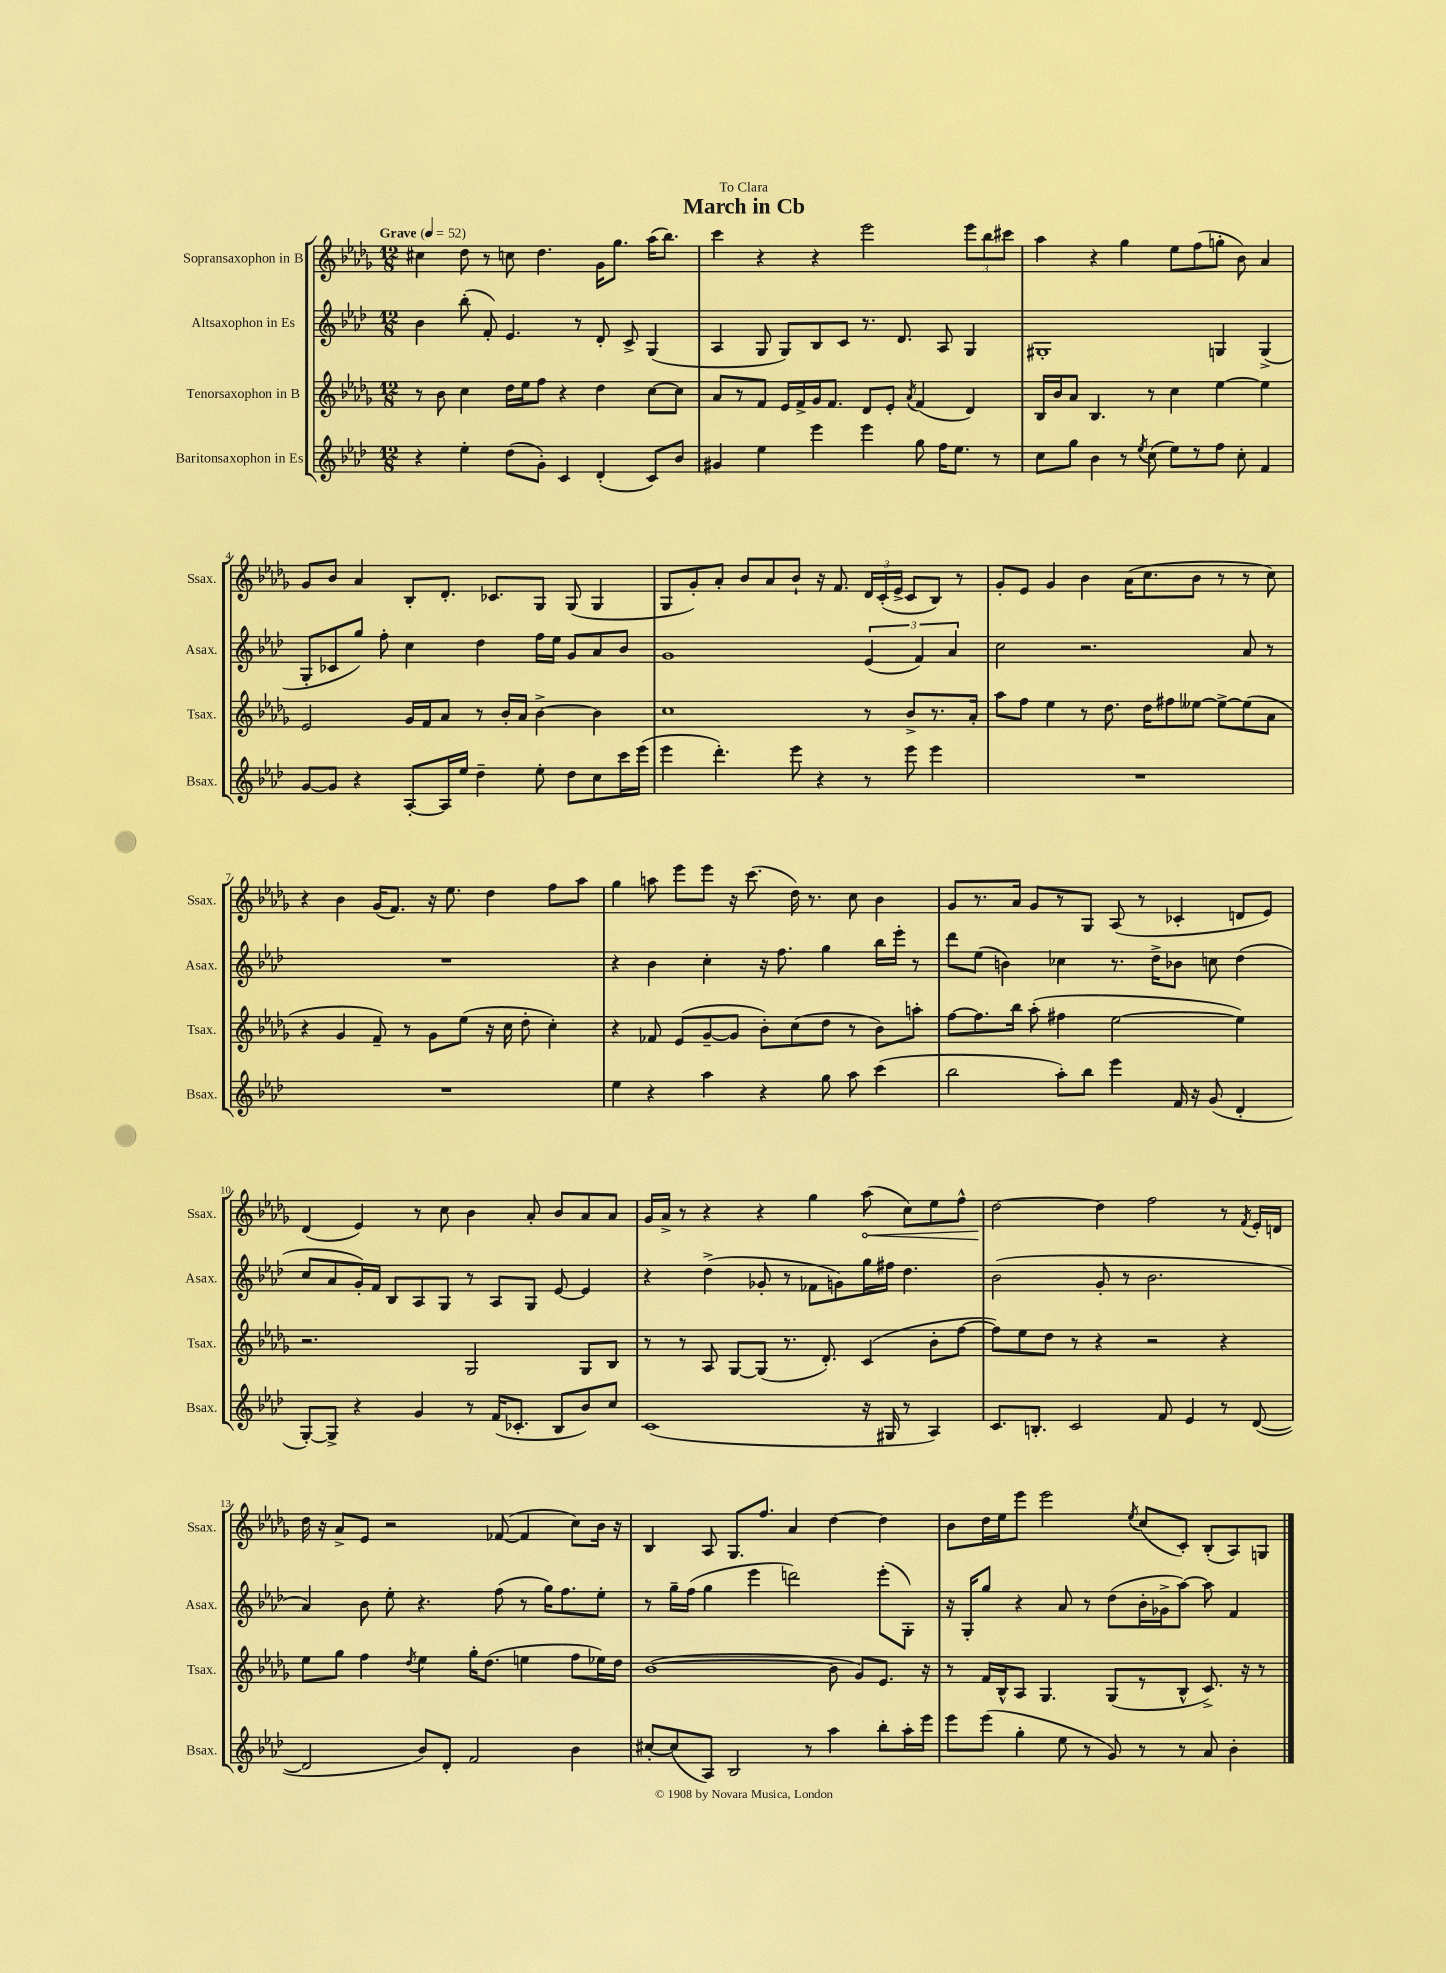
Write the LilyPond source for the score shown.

\header { title = "March in Cb" dedication = "To Clara" }
<<
\new StaffGroup <<
\new Staff = "s0" \with { instrumentName = "Sopransaxophon in B" shortInstrumentName = "Ssax." } {
    \clef treble \key des \major \numericTimeSignature \time 12/8 \tempo "Grave" 4 = 52
    \autoBeamOff cis''4 des''8 r8 c''8 des''4. ges'16[ ges''8.] aes''16[( bes''8.]) |
    c'''4 r4 r4 ees'''2 \tuplet 3/2 { ees'''8[ bes''8 cis'''8] } |
    aes''4 r4 ges''4 ees''8[ f''8( g''8]-. bes'8) aes'4 |
    ges'8[ bes'8] aes'4 bes8[-. des'8.]-. ces'8.[ ges8] ges8( ges4 |
    ges8[ ges'8-.) aes'8]-. bes'8[ aes'8 bes'8]-! r16 f'8. \tuplet 3/2 { des'16[ c'16-.( ees'16]-> } c'8[ bes8]) r8 |
    ges'8[-. ees'8] ges'4 bes'4 aes'16[( c''8. bes'8] r8 r8 c''8) |
    r4 bes'4 ges'16[( f'8.]) r16 ees''8. des''4 f''8[ aes''8] |
    ges''4 a''8 ees'''8[ ees'''8] r16 c'''8.( des''16) r8. c''8 bes'4 |
    ges'8[ r8. aes'16] ges'8[ r8 ges8] aes8( r8 ces'4-. d'8[ ees'8]) |
    des'4( ees'4) r8 c''8 bes'4 aes'8-. bes'8[ aes'8 aes'8] |
    ges'16[ aes'16]-> r8 r4 r4 ges''4 \once \override Hairpin.circled-tip = ##t aes''8\<( c''8[) ees''8 f''8]-^ |
    des''2~\! des''4 f''2 r8 \acciaccatura { f'8 } ees'16[-. d'16] |
    des''16 r16 aes'8[-> ees'8] r2 fes'8~( fes'4 c''8[) bes'16] r16 |
    bes4 aes8 ges8.[ f''8.] aes'4 des''4~ des''4 |
    bes'8[ des''16 ees''16 ees'''8] ees'''2 \acciaccatura { ees''8 } c''8[( c'8]-.) bes8[-.( aes8) g8] \bar "|." |
}
\new Staff = "s1" \with { instrumentName = "Altsaxophon in Es" shortInstrumentName = "Asax." } {
    \clef treble \key aes \major \numericTimeSignature \time 12/8
    \autoBeamOff bes'4 bes''8-.( f'8-.) ees'4. r8 des'8-. c'8-> g4( |
    aes4 g8 g8[) bes8 c'8] r8. des'8. aes8 g4 |
    gis1-. g4 g4->( |
    g8[-. ces'8 g''8]) f''8-. c''4 des''4 f''16[ ees''16] g'8[ aes'8 bes'8] |
    g'1 \tuplet 3/2 { ees'4( f'4) aes'4 } |
    c''2 r2. aes'8 r8 |
    R1. |
    r4 bes'4 c''4-. r16 f''8. g''4 bes''16[ ees'''16]-. r8 |
    des'''8[ ees''8]( b'4) ces''4 r8. des''16[-> bes'8] c''8 des''4( |
    c''8[ aes'8 g'16-.) f'16] bes8[ aes8 g8] r8 aes8[ g8] ees'8~ ees'4 |
    r4 des''4->( ges'8-. r8 fes'8[ g'8) g''16 fis''16] des''4. |
    bes'2( g'8-. r8 bes'2. |
    aes'4) bes'8 ees''8-. r4. f''8( r8 g''16[) f''8. ees''8]-. |
    r8 g''16[-- f''16]( g''4 ees'''4 d'''2) ees'''8[-.( g8]-.) |
    r16 g16[-. g''8] r4 aes'8 r8 des''8[( bes'16-. ges'16-> aes''8]~) aes''8 f'4 \bar "|." |
}
\new Staff = "s2" \with { instrumentName = "Tenorsaxophon in B" shortInstrumentName = "Tsax." } {
    \clef treble \key des \major \numericTimeSignature \time 12/8
    \autoBeamOff r8 bes'8 c''4 des''16[ ees''16 f''8] r4 des''4 c''8[~ c''8] |
    aes'8[ r8 f'8] ees'16[ f'16-> ges'16 f'8.] des'8[ ees'8]-. \acciaccatura { aes'8 } f'4( des'4) |
    bes16[ bes'16 aes'8] bes4. r8 c''4 ees''4~ ees''4 |
    ees'2 ges'16[ f'16 aes'8] r8 bes'16[-. aes'16] bes'4~-> bes'4 |
    c''1 r8 bes'8[-> r8. aes'16]-. |
    aes''8[ f''8] ees''4 r8 des''8. des''16[ fis''8 eeses''8]~ eeses''8[~-> eeses''8( aes'8] |
    r4 ges'4 f'8--) r8 ges'8[ ees''8]( r16 c''16 des''8-. c''4-.) |
    r4 fes'8 ees'8[( ges'8~-- ges'8] bes'8[-.) c''8( des''8] r8 bes'8[) a''8]-. |
    f''8[~ f''8. bes''16] aes''8-.( fis''4 ees''2~ ees''4) |
    r2. ges2 ges8[ bes8] |
    r8 r8 aes8 ges8[~ ges8]( r8. des'8.-.) c'4( bes'8[-. f''8]~ |
    f''8[) ees''8 des''8] r8 r4 r2 r4 |
    ees''8[ ges''8] f''4 \acciaccatura { des''8 } ees''4 ges''16[-. des''8.]( e''4 f''8[ ees''16) des''16] |
    bes'1~( bes'8 ges'8[) ees'8.] r16 |
    r8 f'16[ bes16-^ aes8] ges4. ges8[( r8 bes8]-^ c'8.->) r16 r8 \bar "|." |
}
\new Staff = "s3" \with { instrumentName = "Baritonsaxophon in Es" shortInstrumentName = "Bsax." } {
    \clef treble \key aes \major \numericTimeSignature \time 12/8
    \autoBeamOff r4 ees''4-. des''8[( g'8]-.) c'4 des'4-.( c'8[) bes'8] |
    gis'4 ees''4 ees'''4 ees'''4 g''8 f''16[ ees''8.] r8 |
    c''8[ g''8] bes'4 r8 \acciaccatura { ees''8 } c''8( ees''8[) r8 f''8] c''8-. f'4 |
    g'8[~ g'8] r4 aes8[~-. aes16 ees''16] des''4-- ees''8-. des''8[ c''8 c'''16 ees'''16]( |
    ees'''4 des'''4.-.) ees'''8 r4 r8 ees'''8 ees'''4 |
    R1. |
    R1. |
    ees''4 r4 aes''4 r4 g''8 aes''8 c'''4( |
    bes''2 aes''8[-.) bes''8] ees'''4 f'16 r16 g'8( des'4-. |
    g8[~-.) g8]-> r4 g'4 r8 f'16[( ces'8.]-. bes8[ bes'8) c''8] |
    c'1( r16 gis16 r8 aes4) |
    c'8.[ b8.]-. c'2 f'8 ees'4 r8 des'8~( |
    des'2 bes'8[) des'8]-. f'2 bes'4 |
    cis''8[~-. cis''8( aes8]) bes2 r8 aes''4 bes''8[-. aes''16-. ees'''16] |
    ees'''8[ ees'''8]( g''4-. ees''8 r8 g'8) r8 r8 aes'8 bes'4-. \bar "|." |
}
>>
>>
